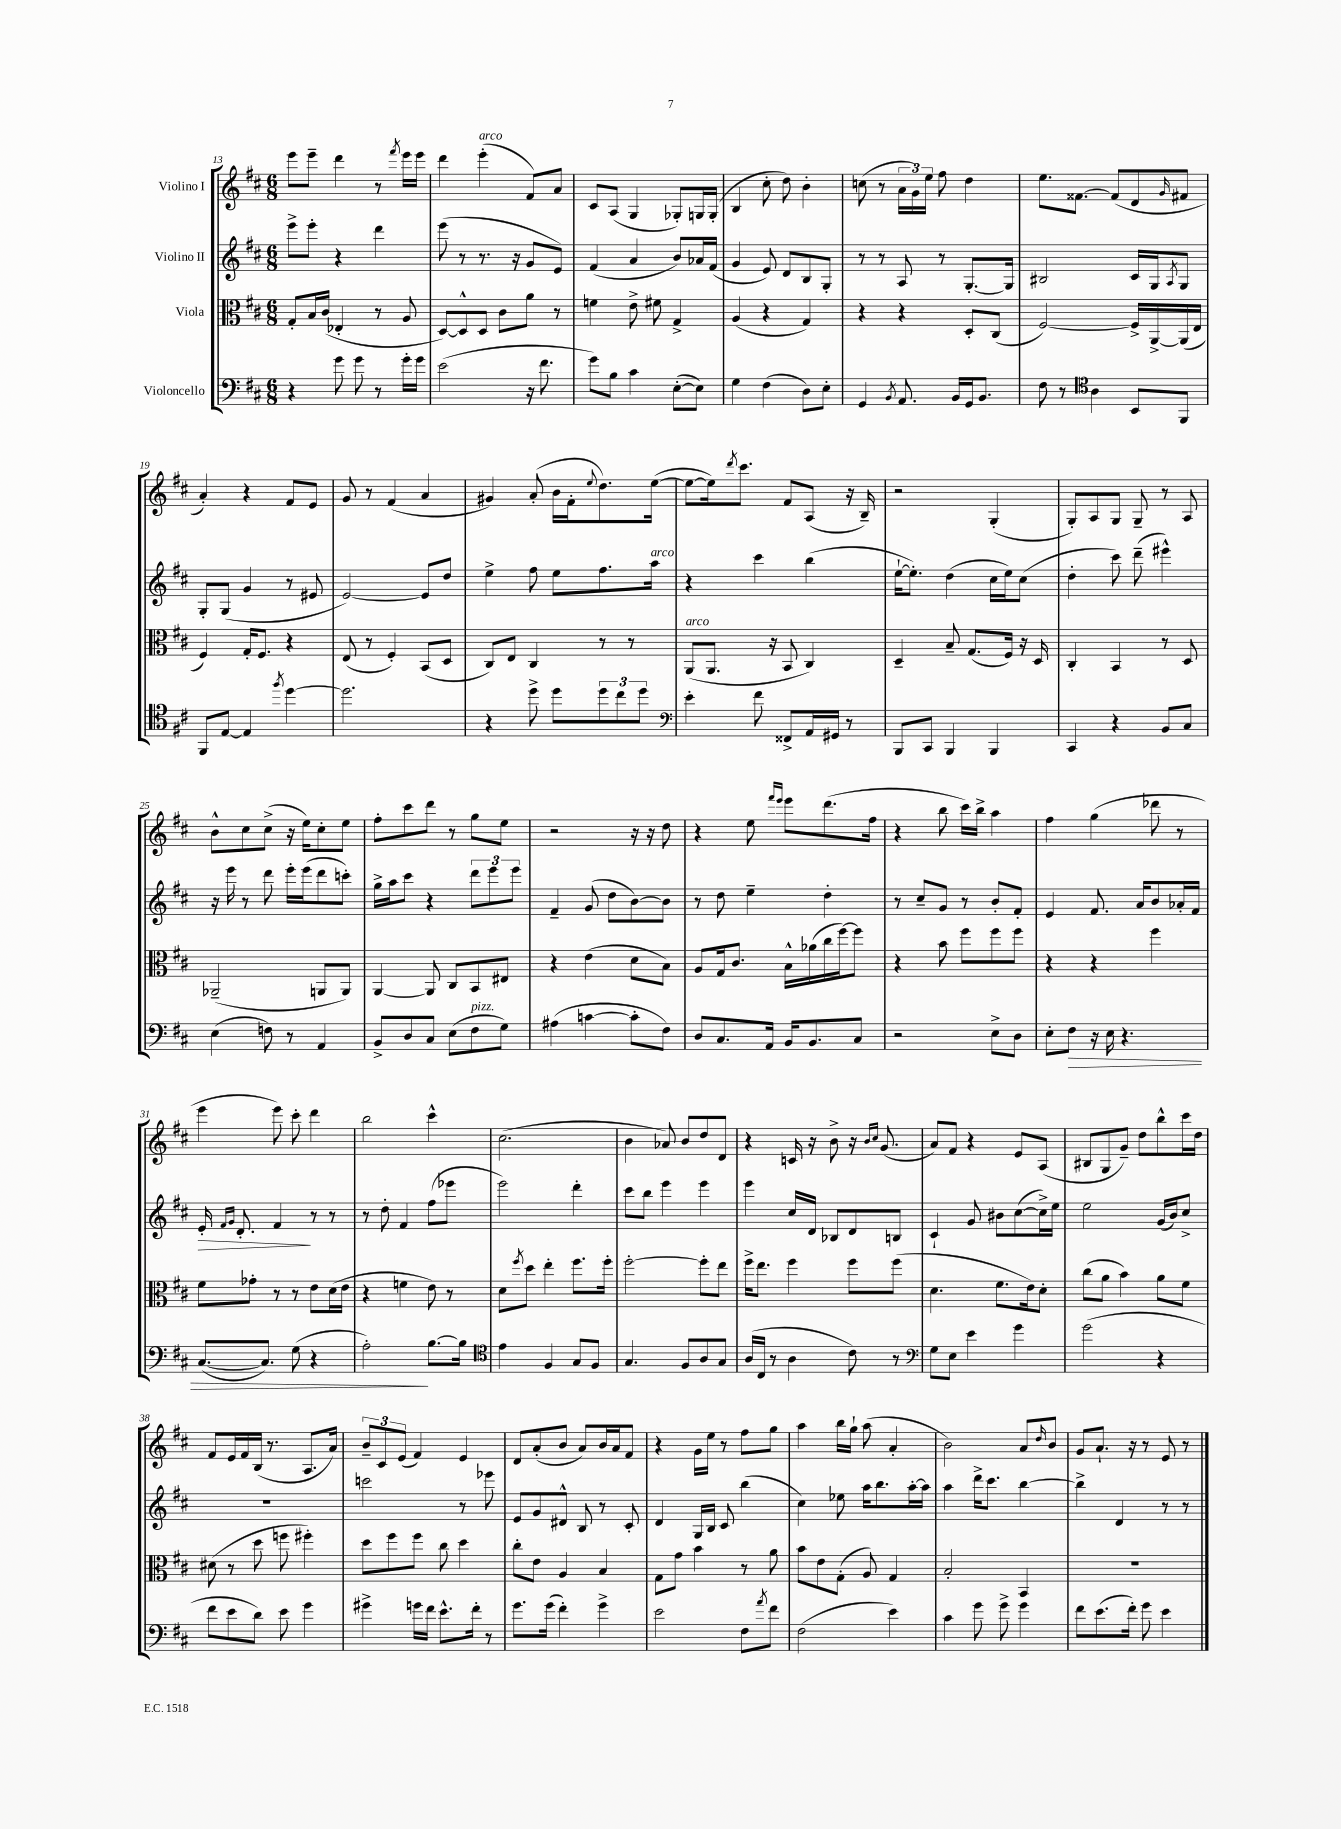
<<
\new StaffGroup <<
\new Staff = "s0" \with { instrumentName = "Violino I" } {
    \clef treble \key d \major \numericTimeSignature \time 6/8
    e'''8 e'''8-- d'''4 r8 \acciaccatura { fis'''8 } e'''16 e'''16 |
    d'''4 e'''4-.^\markup { \italic "arco" }( fis'8) a'8 |
    cis'8 a8( g4 ges8-.) g16 g16-.( |
    b4 cis''8-. d''8) b'4-. |
    c''8( r8 \tuplet 3/2 { a'16 g'16) e''16 } fis''8 d''4 |
    e''8. fisis'8.~ fisis'8( d'8 \grace { g'16 } fis'8 |
    a'4-.) r4 fis'8 e'8 |
    g'8 r8 fis'4( a'4 |
    gis'4) a'8-.( b'16 fis'16-. \appoggiatura { e''8 } d''8.) e''16~( |
    e''8~ e''16) \acciaccatura { d'''8 } cis'''8. fis'8 a8( r16 b16--) |
    r2 g4-.( |
    g8-.) a8 g8 g8-- r8 a8 |
    b'8-^ cis''8 cis''8->( r16 e''16) cis''8-. e''8 |
    fis''8-. cis'''8 d'''8 r8 g''8 e''8 |
    r2 r16 r16 d''8 |
    r4 e''8 \grace { fis'''16 e'''16 } e'''8 d'''8.( fis''16 |
    r4 b''8 cis'''16) b''16-> a''4 |
    fis''4 g''4( des'''8 r8 |
    e'''4 e'''8) cis'''8-. d'''4 |
    b''2 cis'''4-^ |
    cis''2.( |
    b'4 aes'8) b'8 d''8 d'8 |
    r4 c'16 r16 b'8-> r16 \grace { b'16 cis''16 } g'8.( |
    a'8) fis'8 r4 e'8 a8( |
    bis8 g8 g'8--) d''8 b''8-^ cis'''16 d''16 |
    fis'8 e'16 fis'16 b16( r8. a8. a'16) |
    \tuplet 3/2 { b'8-- cis'8 e'8( } fis'4) e'4 |
    d'8 a'8-.( b'8 a'8) b'16 a'16 fis'8 |
    r4 g'16 e''16 r8 fis''8 g''8 |
    a''4 b''16 g''16-! a''8( a'4-. |
    b'2) a'8 \grace { d''16 } b'8 |
    g'8 a'8.-! r16 r8 e'8 r8 \bar "|." |
}
\new Staff = "s1" \with { instrumentName = "Violino II" } {
    \clef treble \key d \major \numericTimeSignature \time 6/8
    e'''8-> e'''8-. r4 d'''4 |
    e'''8( r8 r8. r16 g'8 e'8) |
    fis'4( a'4 b'8) aes'16 fis'16( |
    g'4 e'8) d'8 b8 g8-. |
    r8 r8 a8 r8 g8.~-. g16 |
    bis2 cis'16 g16 \acciaccatura { a8 } g8 |
    g8-. g8( g'4 r8 eis'8 |
    e'2~) e'8 d''8 |
    e''4-> fis''8 e''8 fis''8. a''16^\markup { \italic "arco" } |
    r4 cis'''4 b''4( |
    e''16~-! e''8.-.) d''4( cis''16 e''16) cis''8( |
    d''4-. cis'''8) d'''8--( eis'''4-^) |
    r16 e'''16 r8 d'''8 e'''16-. e'''16( d'''8 c'''8-.) |
    g''16-> a''16 cis'''8 r4 \tuplet 3/2 { d'''8 e'''8 e'''8 } |
    fis'4-- g'8( d''8 b'8~) b'8 |
    r8 d''8 e''4-- d''4-. |
    r8 cis''8-- g'8 r8 b'8-. fis'8-. |
    e'4 fis'8. a'16 b'8 aes'16-. fis'16 |
    e'16-.\> \grace { fis'16 g'16 } d'8.-. fis'4\! r8 r8 |
    r8 d''8-. fis'4 fis''8( ees'''8 |
    e'''2) d'''4-. |
    cis'''8 b''8 e'''4 e'''4 |
    e'''4 cis''16 d'16 bes8 d'8 b8 |
    cis'4-! g'8 bis'8 cis''8~( cis''16->) e''16 |
    e''2 g'16( b'16) cis''8-> |
    R2. |
    c'''2 r8 ees'''8 |
    e'8 g'8 dis'8-^ b8 r8 cis'8-. |
    d'4 g16 b16 cis'8 b''4( |
    cis''4) ees''8 a''16 b''8. a''16~-. a''16 |
    a''4 d'''16-> cis'''8. b''4~ |
    b''4-> d'4 r8 r8 \bar "|." |
}
\new Staff = "s2" \with { instrumentName = "Viola" } {
    \clef alto \key d \major \numericTimeSignature \time 6/8
    g8-. b16 cis'16( ees4-. r8 a8 |
    d8~) d8-^ d8 cis'8 a'8 r8 |
    f'4 e'8-> fis'8 g4-> |
    a4( r4 g4) |
    r4 r4 d8-. cis8( |
    fis2~) fis16-> a,16~-> a,16( e16 |
    fis4) g16-. fis8. r4 |
    e8( r8 fis4-.) b,8( d8 |
    cis8) e8 cis4 r8 r8 |
    a,8^\markup { \italic "arco" }( a,8. r16 b,8 cis4) |
    d4-- b8-- g8.( fis16) r16 d16 |
    cis4-. b,4 r8 d8 |
    aes,2--( a,8 a,8) |
    a,4~ a,8 cis8 b,8 eis8 |
    r4 e'4( d'8 b8) |
    a8 g16 cis'8. b16-^ aes'16( cis''16 fis''16~) fis''8 |
    r4 b'8 fis''8 fis''8 fis''8 |
    r4 r4 fis''4 |
    fis'8 ges'8-. r8 r8 e'8 d'16( e'16 |
    r4 f'4 e'8) r8 |
    d'8 \acciaccatura { fis''8 } d''8 e''4-. fis''8. fis''16-. |
    fis''2~-. fis''8-. e''8 |
    fis''16-> e''8. fis''4 fis''8 fis''8( |
    d'4. fis'8. e'16) d'8-. |
    cis''8( a'8 b'4) a'8 fis'8 |
    dis'8( r8 d''8 f''8 fis''4-.) |
    d''8 fis''8 fis''8 cis''8 d''4 |
    cis''8-. e'8 a4 b4 |
    g8 g'8 b'4 r8 a'8 |
    b'8 e'8 g8-.( a8) g4 |
    b2-. b,4 |
    R2. \bar "|." |
}
\new Staff = "s3" \with { instrumentName = "Violoncello" } {
    \clef bass \key d \major \numericTimeSignature \time 6/8
    r4 g'8 g'8 r8 g'16-. g'16 |
    e'2( r16 fis'8. |
    g'8) b8 cis'4 e8~-.( e8) |
    g4 fis4( d8) e8-. |
    g,4 \acciaccatura { b,8 } a,8. b,16 g,16 b,8. |
    fis8 r8 \clef tenor a4 b,8 fis,8 |
    fis,8 e8~ e4 \acciaccatura { fis''8 } d''4~ |
    d''2. |
    r4 d''8-> d''8 \tuplet 3/2 { d''8 cis''8 d''8 } |
    \clef bass e'4-. fis'8 fisis,8-> a,16 gis,16 r8 |
    b,,8 cis,8 b,,4 b,,4 |
    cis,4 r4 b,8 cis8 |
    e4( f8) r8 a,4 |
    b,8-> d8 cis8 e8( fis8^\markup { \italic "pizz." } g8) |
    ais4( c'4~ c'8-. fis8) |
    d8 cis8. a,16 b,16 b,8. cis8 |
    r2 e8-> d8 |
    e8-. fis8\> r16 e16 r4. |
    cis8.~( cis8.) g8( r4 |
    a2-.\!) b8.~ b16 |
    \clef tenor e'4 fis4 g8 fis8 |
    g4. fis8 a8 g8 |
    a16( cis16 r8 a4 cis'8) r8 |
    \clef bass g8 e8 e'4 g'4 |
    g'2( r4 |
    fis'8 e'8 d'8) e'8 g'4 |
    gis'4-> g'16 fis'16 e'8.-^ fis'16-. r8 |
    g'8. g'16( fis'4-.) g'4-> |
    e'2 fis8 \acciaccatura { a'8 } fis'8 |
    fis2( e'4) |
    cis'4 g'8 g'8-> g'4 |
    fis'8 e'8.( fis'16-.) g'8 e'4 \bar "|." |
}
>>
>>
\layout { \context { \Score currentBarNumber = #13 } }
